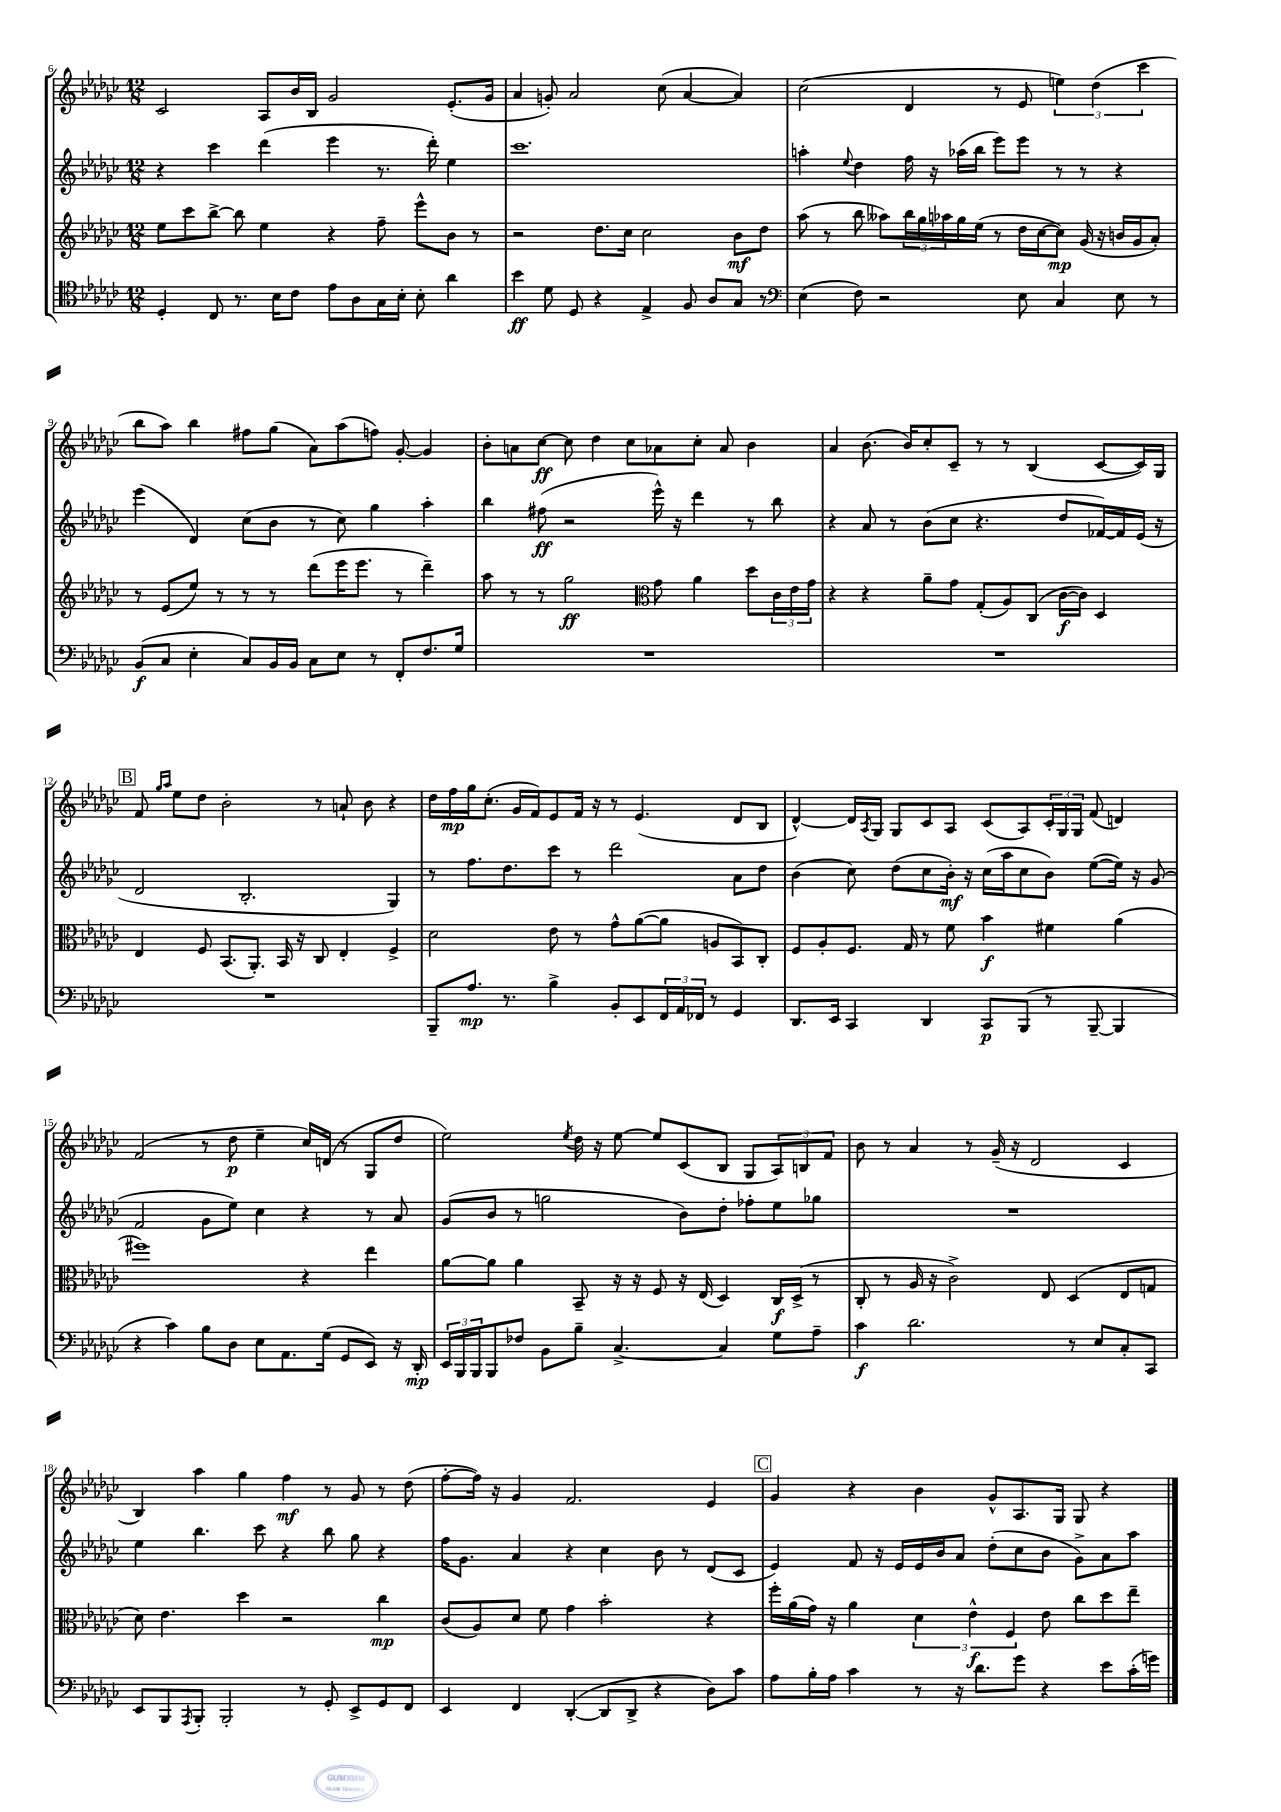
<<
\new StaffGroup <<
\new Staff = "s0" {
    \clef treble \key ges \major \numericTimeSignature \time 12/8
    ces'2 aes8 bes'16 bes16 ges'2 ees'8.-.( ges'16 |
    aes'4 g'8-.) aes'2 ces''8( aes'4~ aes'4) |
    ces''2( des'4 r8 ees'8 \tuplet 3/2 { e''4) des''4( ces'''4 } |
    bes''8 aes''8) bes''4 fis''8 ges''8( aes'8) aes''8( f''8) ges'8~-. ges'4 |
    bes'8-. a'8 ces''8~\ff ces''8 des''4 ces''8 aes'8 ces''8-. aes'8 bes'4 |
    aes'4 bes'8.( bes'16) ces''8-. ces'8-- r8 r8 bes4( ces'8~ ces'16) ges16 |
    \mark \markup { \box "B" } f'8 \grace { ges''16 aes''16 } ees''8 des''8 bes'2-. r8 a'8-! bes'8 r4 |
    des''16 f''16\mp ges''16 ces''8.-.( ges'16 f'16) ees'8 f'16 r16 r8 ees'4.( des'8 bes8 |
    des'4~-^) des'16 \acciaccatura { aes8 } ges16 ges8 ces'8 aes8 ces'8( aes8) \tuplet 3/2 { ces'16-. ges16 ges16 } f'8( d'4) |
    f'2( r8 des''8\p ees''4-- ces''16) d'16( r8 ges8 des''8 |
    ees''2) \acciaccatura { ees''8 } des''16 r16 ees''8~ ees''8 ces'8( bes8 ges8 \tuplet 3/2 { aes8) b8 f'8 } |
    bes'8 r8 aes'4 r8 ges'16--( r16 des'2 ces'4 |
    bes4) aes''4 ges''4 f''4\mf r8 ges'8 r8 des''8( |
    f''8~-. f''16) r16 ges'4 f'2. ees'4 |
    \mark \markup { \box "C" } ges'4 r4 bes'4 ges'8-^ aes8. ges16 ges8 r4 \bar "|." |
}
\new Staff = "s1" {
    \clef treble \key ges \major \numericTimeSignature \time 12/8
    r4 ces'''4 des'''4( ees'''4 r8. des'''16-.) ees''4 |
    ces'''1. |
    a''4-. \appoggiatura { ees''8 } des''4 f''16 r16 aes''16( bes''16 ees'''8) ees'''8 r8 r8 r4 |
    ees'''4( des'4) ces''8( bes'8 r8 ces''8) ges''4 aes''4-. |
    bes''4 fis''8\ff( r2 ees'''16-^) r16 des'''4 r8 bes''8 |
    r4 aes'8 r8 bes'8( ces''8 r4. des''8 fes'16~) fes'16 ees'16( r16 |
    \mark \markup { \box "B" } des'2 bes2.-. ges4) |
    r8 f''8. des''8. ces'''8 r8 des'''2 aes'8 des''8 |
    bes'4( ces''8) des''8( ces''8 bes'16-.\mf) r16 ces''16( aes''16 ces''8 bes'8) ees''8~( ees''16) r16 ges'8( |
    f'2 ges'8 ees''8) ces''4 r4 r8 aes'8 |
    ges'8( bes'8 r8 g''2 bes'8) des''8-. fes''8-. ees''8 ges''8 |
    R1. |
    ees''4 bes''4. ces'''8 r4 bes''8 ges''8 r4 |
    f''16 ges'8. aes'4 r4 ces''4 bes'8 r8 des'8( ces'8 |
    \mark \markup { \box "C" } ees'4) f'8 r16 ees'16 ees'16 bes'16 aes'8 des''8-.( ces''8 bes'8 ges'8->) aes'8 aes''8 \bar "|." |
}
\new Staff = "s2" {
    \clef treble \key ges \major \numericTimeSignature \time 12/8
    ees''8 ces'''8 bes''8~-> bes''8 ees''4 r4 f''8-- ees'''8-^ bes'8 r8 |
    r2 des''8. ces''16 ces''2 bes'8\mf des''8 |
    aes''8( r8 bes''8 aeses''8) \tuplet 3/2 { bes''16 ges''16 aes''16 } ges''16 ees''16( r8 des''16 ces''16~ ces''8\mp) ges'16( r16 b'16 ges'16 aes'8-.) |
    r8 ees'8( ees''8) r8 r8 r8 des'''8( ees'''16 ees'''8. r8 des'''4--) |
    aes''8 r8 r8 ges''2\ff \clef alto ges'8 aes'4 des''8 \tuplet 3/2 { ces'16 ees'16 ges'16 } |
    r4 r4 aes'8-- ges'8 ges8-.( aes8) ces8( ces'16~\f ces'16) des4 |
    \mark \markup { \box "B" } ees4 f8 bes,8.( aes,8.-.) bes,16 r16 ces8 ees4-. f4-> |
    des'2 ees'8 r8 ges'8-^ aes'8~( aes'8 a8 bes,8) ces8-. |
    f8 aes8-. f8. ges16 r8 f'8 bes'4\f fis'4 aes'4( |
    fis''1) r4 ees''4 |
    aes'8~ aes'8 aes'4 bes,8-- r16 r16 f8 r16 ees16( des4) ces16\f des16->( r8 |
    ces8-. r8 aes16 r16 ces'2->) ees8 des4( ees8 g8 |
    des'8) ees'4. des''4 r2 ces''4\mp |
    ces'8( aes8) des'8 f'8 ges'4 bes'2-. r4 |
    \mark \markup { \box "C" } f''16-. aes'16( ges'16) r16 aes'4 \tuplet 3/2 { des'4 ees'4-^\f f4 } ees'8 ces''8 des''8 ees''8-- \bar "|." |
}
\new Staff = "s3" {
    \clef tenor \key ges \major \numericTimeSignature \time 12/8
    des4-. ces8 r8. bes16 ces'8 ees'8 aes8 ges16 bes16-. bes8-. aes'4 |
    bes'4\ff des'8 des8 r4 ees4-> f8 aes8 ges8 r8 |
    \clef bass ees4( f8) r2 ees8 ces4 ees8 r8 |
    bes,8\f( ces8 ees4-. ces8) bes,16 bes,16 ces8 ees8 r8 f,8-. f8. ges16 |
    R1. |
    R1. |
    \mark \markup { \box "B" } R1. |
    bes,,8-- aes8.\mp r8. bes4-> bes,8-. ees,8 \tuplet 3/2 { f,16 aes,16 fes,16 } r8 ges,4 |
    des,8. ees,16 ces,4 des,4 ces,8\p bes,,8( r8 bes,,8~-- bes,,4 |
    r4 ces'4) bes8 des8 ees8 aes,8. ges16( ges,8 ees,8) r16 des,16-.\mp |
    \tuplet 3/2 { ees,16 bes,,16 bes,,16 } bes,,8 fes8 bes,8 bes8-- ces4.~-> ces4 ges8 aes8-- |
    ces'4\f des'2. r8 ees8 ces8-. ces,8 |
    ees,8 bes,,8 \acciaccatura { aes,,8 } bes,,8-. bes,,2-. r8 ges,8-. ees,8-> ges,8 f,8 |
    ees,4 f,4 des,4~-.( des,8 des,8-> r4 des8) ces'8 |
    \mark \markup { \box "C" } aes8 bes16-. aes16 ces'4 r8 r16 des'8. ges'8 r4 ees'8 ces'16-.( g'16) \bar "|." |
}
>>
>>
\layout { \context { \Score currentBarNumber = #6 } }
